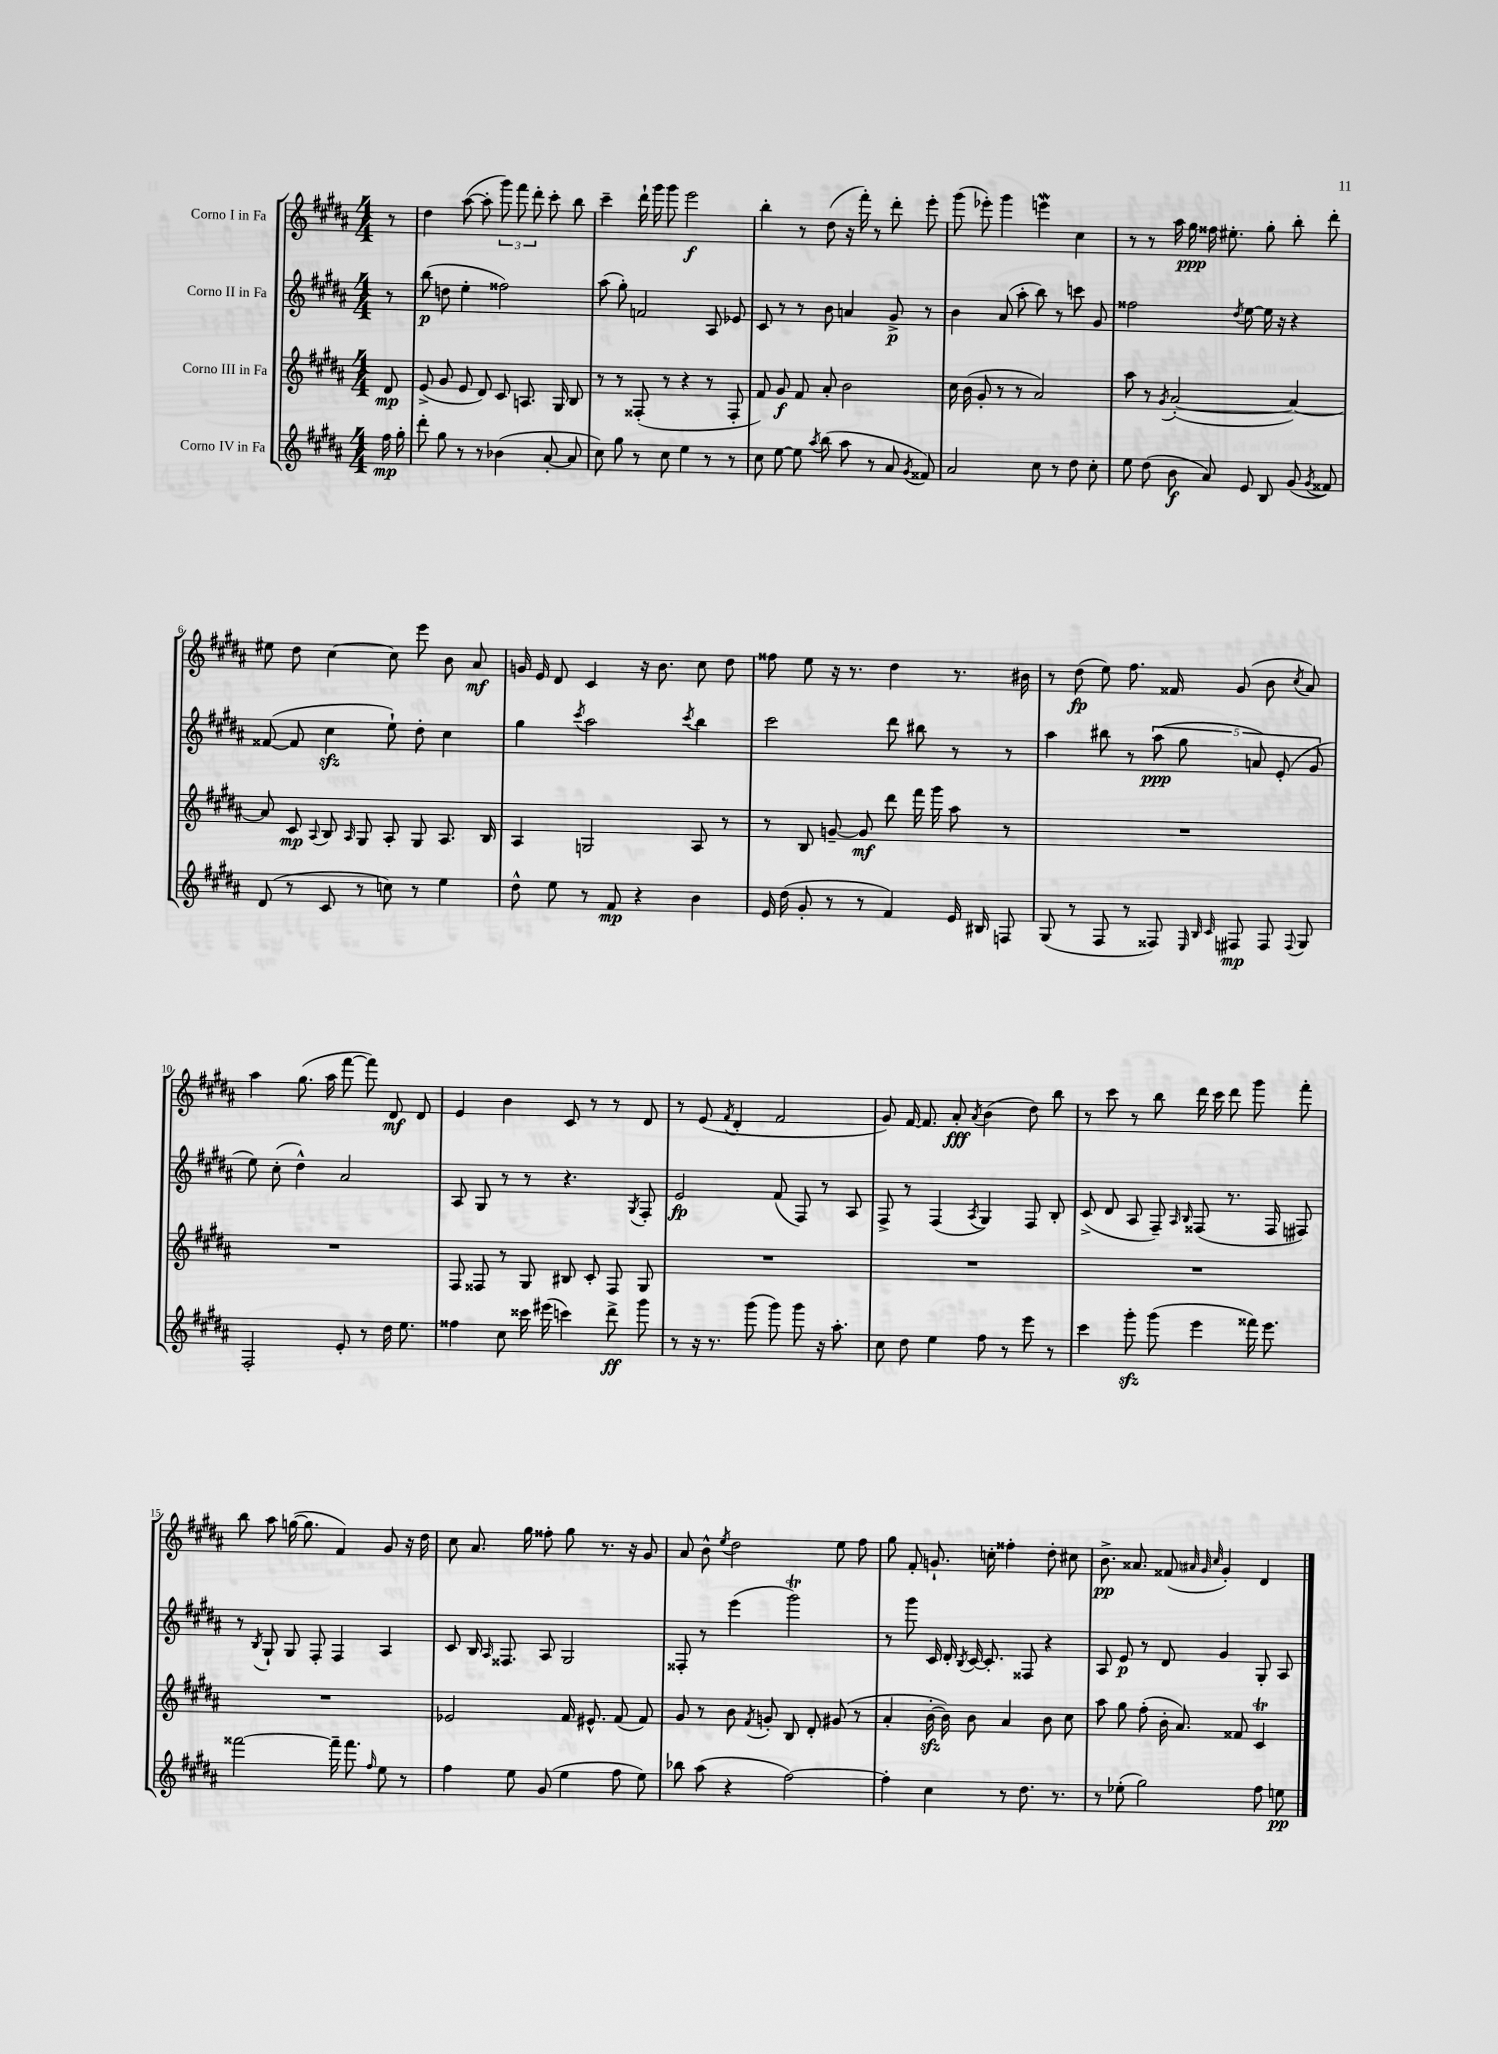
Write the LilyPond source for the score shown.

<<
\new StaffGroup <<
\new Staff = "s0" \with { instrumentName = "Corno I in Fa" } {
    \clef treble \key b \major \numericTimeSignature \time 4/4 \partial 8
    \autoBeamOff r8 |
    dis''4 ais''8~( ais''8-. \tuplet 3/2 { gis'''8) fis'''8 dis'''8-. } cis'''8-. b''8 |
    cis'''4-- dis'''16-! gis'''16 gis'''8 e'''2\f |
    b''4-. r8 dis''8( r16 fis'''16-.) r8 dis'''8-. e'''8-. |
    gis'''8( ees'''8-.) gis'''4 e'''4\mordent cis''4 |
    r8 r8 ais''16 gis''16\ppp fisis''16 eis''8.-. gis''8-. b''8-. dis'''8-. |
    eis''8 dis''8 cis''4~ cis''8 e'''8 b'8 ais'8\mf |
    g'16 e'16 dis'8 cis'4 r16 b'8. cis''8 dis''8 |
    fisis''8 e''8 r16 r8. dis''4 r8. bis'16 |
    r8 dis''8\fp( e''8) fis''8. fisis'16 gis'8( b'8 \acciaccatura { cis''8 } ais'8) |
    ais''4 gis''8.( ais''16 fis'''8~ fis'''8) dis'8\mf dis'8 |
    e'4 b'4 cis'8 r8 r8 dis'8 |
    r8 e'8( \acciaccatura { fis'8 } dis'4-. fis'2 |
    gis'8) fis'16~ fis'8. ais'8-.\fff \acciaccatura { ais'8 } b'4( dis''8) b''8 |
    r8 cis'''8 r8 b''8 dis'''16 cis'''16 dis'''8 gis'''8 fis'''8-. |
    b''8 ais''8 g''16~( g''8. fis'4) gis'8 r16 dis''16 |
    cis''8 ais'8. gis''16 fisis''8-. gis''8 r8. r16 gis'8 |
    ais'8 b'8-^ \acciaccatura { e''8 } dis''2 e''8 fis''8 |
    gis''8 fis'8-. g'8.-! c''16-. fisis''4-. dis''8-. cis''8 |
    b'8.->\pp aisis'8. fisis'8( \grace { ais'32 gis'32 cis''32 } gis'4-.) dis'4 \bar "|." |
}
\new Staff = "s1" \with { instrumentName = "Corno II in Fa" } {
    \clef treble \key b \major \numericTimeSignature \time 4/4 \partial 8
    \autoBeamOff r8 |
    b''8\p( d''8 e''4-. fisis''2) |
    ais''8( gis''8-.) f'2 ais8 ees'8 |
    cis'8 r8 r8 b'8 a'4 gis'8->\p r8 |
    b'4 ais'8( ais''8-. b''8) r8 c'''8 gis'8 |
    fisis''2 \acciaccatura { dis''8 } e''8~ e''16 r16 r4 |
    fisis'8~( fisis'8 cis''4\sfz e''8-!) dis''8-. cis''4 |
    gis''4 \acciaccatura { cis'''8 } ais''2 \acciaccatura { cis'''8 } b''4 |
    cis'''2 dis'''8 bis''8 r8 r8 |
    ais''4 bis''8 r8 \tuplet 5/4 { ais''8\ppp( gis''8 a'8) e'8-.( gis'8 } |
    e''8) cis''8-.( dis''4-^) ais'2 |
    ais8 gis8 r8 r8 r4. \acciaccatura { gis8 } fis8-. |
    e'2\fp fis'8( fis8) r8 ais8 |
    fis8-> r8 fis4( \acciaccatura { ais8 } gis4) fis8 b8-. |
    cis'8->( dis'8 ais8 fis8--) \grace { ais16 b16 } fisis8( r8. fisis16 fis8) |
    r8 \acciaccatura { b8 } gis8-! gis8 fis8-. fis4 ais4 |
    cis'8 b16 \grace { ais16 } fisis8. ais8 gis2 |
    fisis8-. r8 e'''4( gis'''2\trill) |
    r8 gis'''8 cis'16 dis'16-. \acciaccatura { b8 } cis'16~ cis'8.-. fisis8 r4 |
    ais8 e'8\p r8 dis'8 gis'4 gis8-. ais8 \bar "|." |
}
\new Staff = "s2" \with { instrumentName = "Corno III in Fa" } {
    \clef treble \key b \major \numericTimeSignature \time 4/4 \partial 8
    \autoBeamOff dis'8\mp |
    e'8->( gis'8 e'8 dis'8) cis'8 a8. gis16 b8 |
    r8 r8 fisis8-.( r8 r4 r8 fisis8-. |
    fis'8) gis'8\f fis'8 ais'8-. b'2 |
    cis''16 b'16( gis'8-. r8 r8 ais'2) |
    ais''8 r8 \acciaccatura { gis'8 } ais'2~-.( ais'4~) |
    ais'8 cis'8\mp \appoggiatura { ais8 } b8 \grace { ais16 } gis8 ais8-. gis8 ais8. b16 |
    ais4 g2 ais8 r8 |
    r8 b8 g'8~-- g'8\mf dis'''8 fis'''16 gis'''16 ais''8 r8 |
    R1 |
    R1 |
    fis8 fisis8 r8 gis8 bis8 cis'8-. fisis8 gis8 |
    R1 |
    R1 |
    R1 |
    R1 |
    ees'2 fis'16 eis'8.-^ fis'8( fis'8) |
    gis'8 r8 b'8 \acciaccatura { fis'8 } g'8-. b8 dis'8-. gis'8( r8 |
    ais'4-. b'16~-.\sfz b'16) b'8 ais'4 b'8 cis''8 |
    ais''8 gis''8 fis''8-.( b'16-. ais'8.) fisis'8 cis'4\trill \bar "|." |
}
\new Staff = "s3" \with { instrumentName = "Corno IV in Fa" } {
    \clef treble \key b \major \numericTimeSignature \time 4/4 \partial 8
    \autoBeamOff fis''16\mp gis''16-. |
    dis'''8-. gis''8 r8 r8 bes'4( ais'8~-. ais'8 |
    cis''8) gis''8 r8 cis''8 e''4 r8 r8 |
    cis''8 e''8~ e''8 \acciaccatura { ais''8 } b''8( ais''8 r8 ais'8 \acciaccatura { gis'8 } fisis'8) |
    ais'2 cis''8 r8 dis''8 cis''8-. |
    e''8 dis''8( b'8\f ais'8) e'8 b8 gis'8( \acciaccatura { gis'8 } fisis'8) |
    dis'8( r8 cis'8 r8 c''8) r8 e''4 |
    dis''8-^ e''8 r8 fis'8\mp r4 b'4 |
    e'16 dis''16( gis'8-. r8 r8 fis'4) e'16 bis16 f8 |
    gis8( r8 fis8 r8 fisis8) \grace { e32 b32 cis'32 } fis8\mp fis8 \appoggiatura { fis8 } gis8 |
    fis2-. e'8-. r8 dis''16 e''8. |
    fisis''4 cis''8 cisis'''16 eis'''16( c'''4) dis'''8->\ff gis'''8 |
    r8 r16 r8. gis'''8( gis'''8) gis'''8 r16 ais''8.-. |
    cis''8 dis''8 e''4 fis''8 r8 e'''8 r8 |
    cis'''4 gis'''8-.\sfz gis'''8( e'''4 fisis'''16) e'''8. |
    fisis'''2~ fisis'''16-- fisis'''8. \grace { fis''16 } e''8 r8 |
    fis''4 e''8 gis'8( e''4 fis''8 e''8) |
    bes''8 ais''8( r4 fis''2~) |
    fis''4-. cis''4 r8 dis''8. r8. |
    r8 ees''8-.( gis''2) fis''8 e''8\pp \bar "|." |
}
>>
>>
